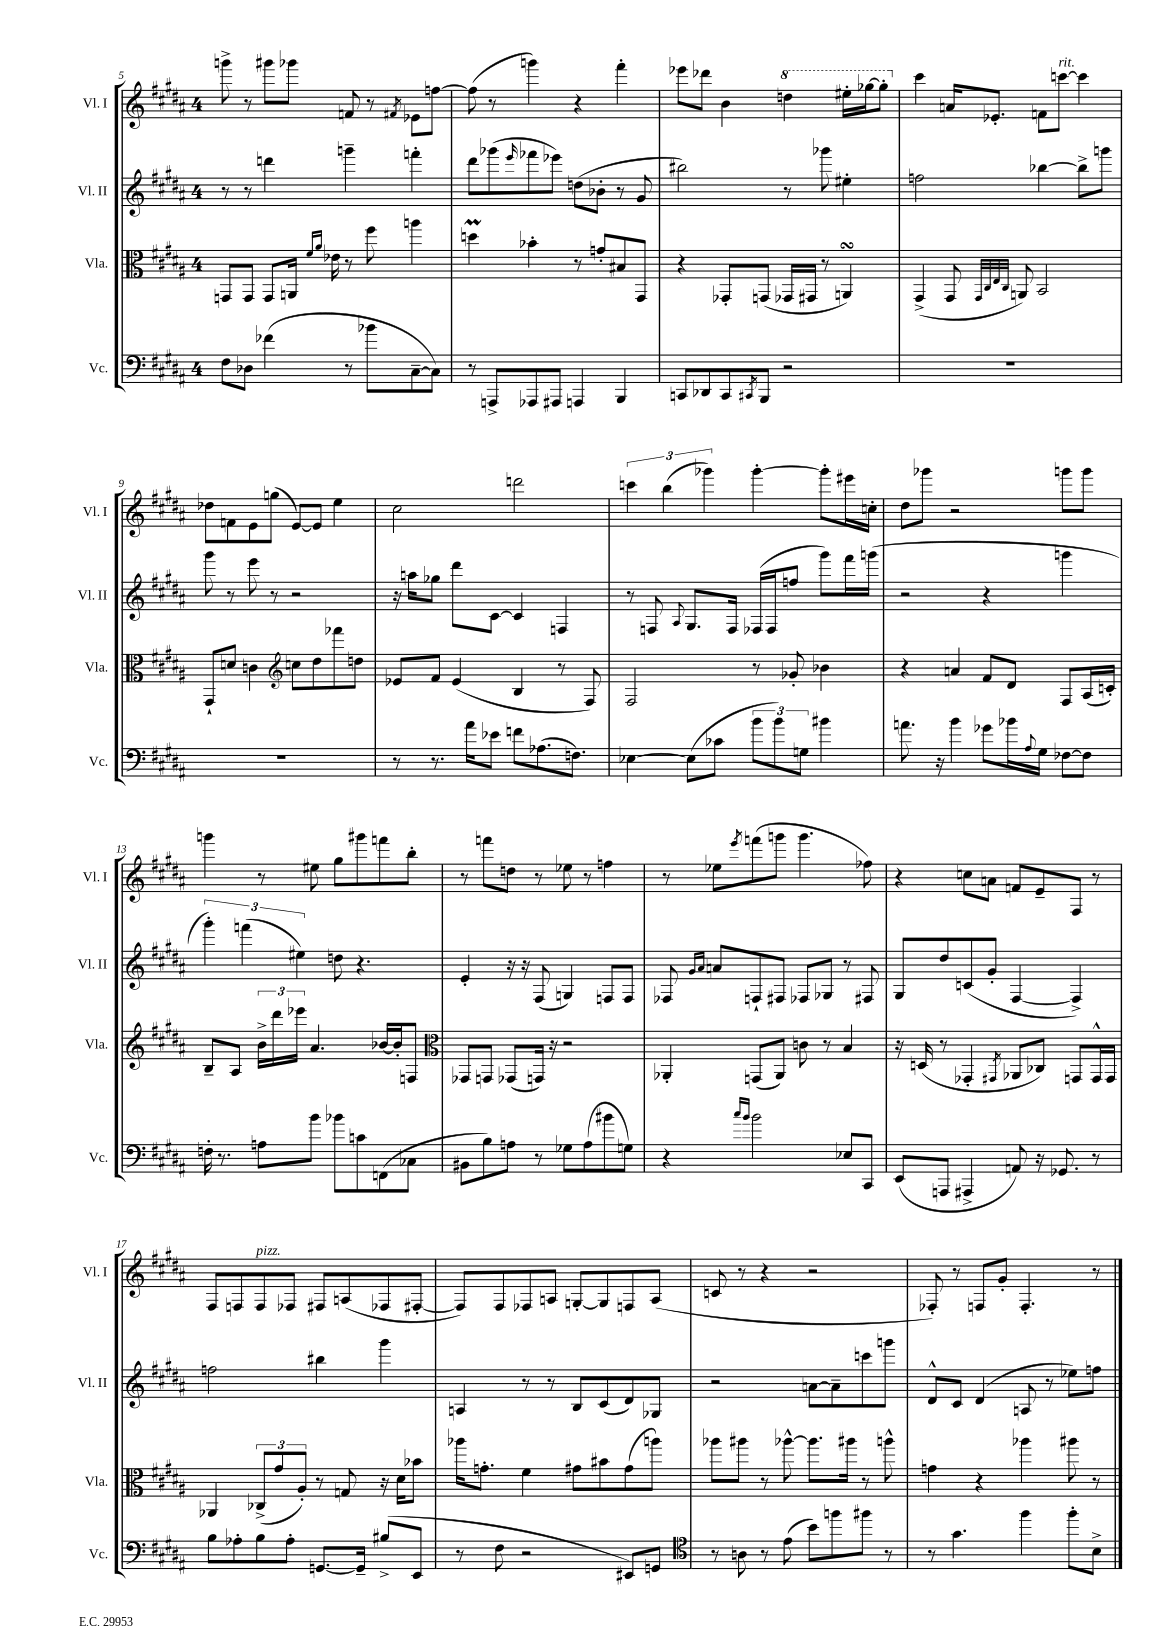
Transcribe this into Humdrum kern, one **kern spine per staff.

**kern	**kern	**kern	**kern
*staff4	*staff3	*staff2	*staff1
*clefF4	*clefC3	*clefG2	*clefG2
*k[f#c#g#d#a#]	*k[f#c#g#d#a#]	*k[f#c#g#d#a#]	*k[f#c#g#d#a#]
*M4/4	*M4/4	*M4/4	*M4/4
8F#	8GG	8r	8ggg^
8D-	8GG	8r	8r
(4f-	8GG	4ddd	8ggg#
.	16AA	.	8ggg-
.	16qqf#	.	.
.	16qqa#	.	.
.	16e-	.	.
8r	8r	4ggg~	8f
8b-	8ff#	.	8r
.	.	.	8qf#
[8C#~	4aa	4fff'	8e-
8C#])	.	.	[8ff
=	=	=	=
8r	4dd	8ddd#	(8ff]
8AAA^	.	(8ggg-	8r
.	.	16qqeee	.
8AAA-	4b-'	8fff-	4ggg)
8AAA#	.	8eee-)	.
4AAA	8r	(8dd	4r
.	8g'	8b-'	.
4BBB	8B#	8r	4fff#'
.	8GG#	8g#	.
=	=	=	=
8CC	4r	2bb#)	8eee-
8DD-	.	.	8ddd-
8CC	8GG-'	.	4b
8qCC#	.	.	.
8BBB	(8GG	.	.
2r	16GG-	8r	4ddd
.	16GG#	.	.
.	8r	8ggg-	.
.	4AA)	4ee#'	16eee#'
.	.	.	[16ggg-
.	.	.	8ggg-']
=	=	=	=
1r	(4GG#^	2ff	4ccc#
.	8GG#	.	16a
.	.	.	8.e-'
.	32qqGG#	.	.
.	32qqC#	.	.
.	32qqE	.	.
.	32qqC#	.	.
.	8AA)	.	.
.	2BB	[4bb-	8f
.	.	.	[8ccc
.	.	8bb-^]	4ccc]
.	.	8ggg	.
=	=	=	=
1r	8GG#`	8ggg#	8dd-
.	8d	8r	8f
.	4c	8eee	8e
.	.	8r	(8gg
*	*clefG2	*	*
.	8cc	2r	[8e)
.	8dd#	.	8e]
.	8fff-	.	4ee
.	8dd	.	.
=	=	=	=
8r	8e-	16r	2cc#
.	.	16aa	.
8.r	8f#	8gg-	.
.	(4e-	8ddd#	.
16a#	.	.	.
8e-	.	[8c#	.
8f	4B	4c#]	2ddd
(8.A-	.	.	.
.	8r	4F	.
8.F)	.	.	.
.	8F#)	.	.
=	=	=	=
[4E-	2F#	8r	6ccc
.	.	8F	.
.	.	.	(6bb
.	.	8qqA#	.
(8E-]	.	8.G#	.
.	.	.	6ggg-)
8c-	.	.	.
.	.	16F	.
12b	8r	(16F-	[4ggg-'
.	.	16F-	.
12b)	.	.	.
.	8g-'	8ff	.
12G	.	.	.
4b#	4b-	8ggg#)	8ggg-']
.	.	16fff#	16eee#
.	.	(16ggg	16cc'
=	=	=	=
8.a	4r	2r	8dd#
.	.	.	8ggg-
16r	.	.	.
4b	4a	.	2r
8g-	8f#	4r	.
16b-	8d#	.	.
8qqA#	.	.	.
16G#	.	.	.
[8F-	8F#	4ggg	8ggg
8F-]	(16A#	.	8ggg
.	16c')	.	.
=	=	=	=
16F'	8B~	6ggg#')	4ggg
8.r	.	.	.
.	8A#	.	.
.	.	(6fff	.
8A	24b^	.	8r
.	24ddd#	.	.
.	24eee-	6ee#)	.
8b	4.a#	.	8ee#
8b-	.	8dd	8gg#
8c	.	4.r	8ggg#
(8FF	[16b-	.	8fff
.	16b-']	.	.
8C-	8F	.	8bb'
=	=	=	=
*	*clefC3	*	*
8BB#	8GG-	4e'	8r
8B)	8GG	.	8fff
8A	(8GG-	16r	8dd
.	.	16r	.
8r	16GG)	(8F#	8r
.	16r	.	.
8G-	2r	4G)	8ee-
(8A	.	.	8r
8b#	.	8F	4ff
8G)	.	8F	.
=	=	=	=
4r	4AA-'	8F-	8r
.	.	16qqg#	.
.	.	16qqa#	.
.	.	8a	8ee-
16qqcc#	.	.	.
16qqb	.	.	8qeee
2b	(8GG	8F`	(8fff
.	8AA-)	8F#	8ggg
.	8c	8F-	4.ggg
.	8r	8G-	.
8E-	4B	8r	.
8CC#	.	8F#	8ff-)
=	=	=	=
(8EE	16r	8G#	4r
.	(16D	.	.
8AAA	8r	8dd#	.
4AAA#^	4GG-'	(8c	8cc
.	.	8g#'	8a
.	8qGG#	.	.
8AA)	8AA-	[4F#	8f
16r	8C-)	.	8e~
8.GG-	.	.	.
.	8GG	4F#^])	8F#
8r	16GG^^	.	8r
.	16GG	.	.
=	=	=	=
8B	4AA-	2ff	8F#
8A-'	.	.	8F
8B	(12C-^	.	8F
.	12g#	.	.
8A-'	.	.	8F-
.	12A#')	.	.
[8.GG	8r	4bb#	8F#
.	8G	.	(8A
16GG~]	.	.	.
(8B#^	16r	4ggg#	8F-
.	16d#	.	.
8EE	8b-	.	[8F#'
=	=	=	=
8r	16aa-	4A	8F#])
.	8.g'	.	.
8F#	.	.	8F#
2r	4f#	8r	8F-
.	.	8r	8A
.	8g#	8B	[8G'
.	8b#	(8c#	8G]
8EE#)	(8g#	8d#)	8F
8GG	8aa)	8G-	(8A
=	=	=	=
*clefC4	*	*	*
8r	8aa-	2r	8c
8A	8aa#	.	8r
8r	8r	.	4r
(8e	[8aa-^^	.	.
8b)	8.aa-]	[8a	2r
8ff	.	8a~]	.
.	16aa#	.	.
8ff#	8r	8ccc	.
8r	8aa^^	8ggg	.
=	=	=	=
8r	4g	8d#^^	8F-')
4.g#	.	8c#	8r
.	4r	(4d#	8F
.	.	.	8g#'
4ff#	4aa-	8A	4.F'
.	.	8r	.
8ff#'	8aa#	8ee-)	.
8B^	8r	8ff	8r
==	==	==	==
*-	*-	*-	*-
